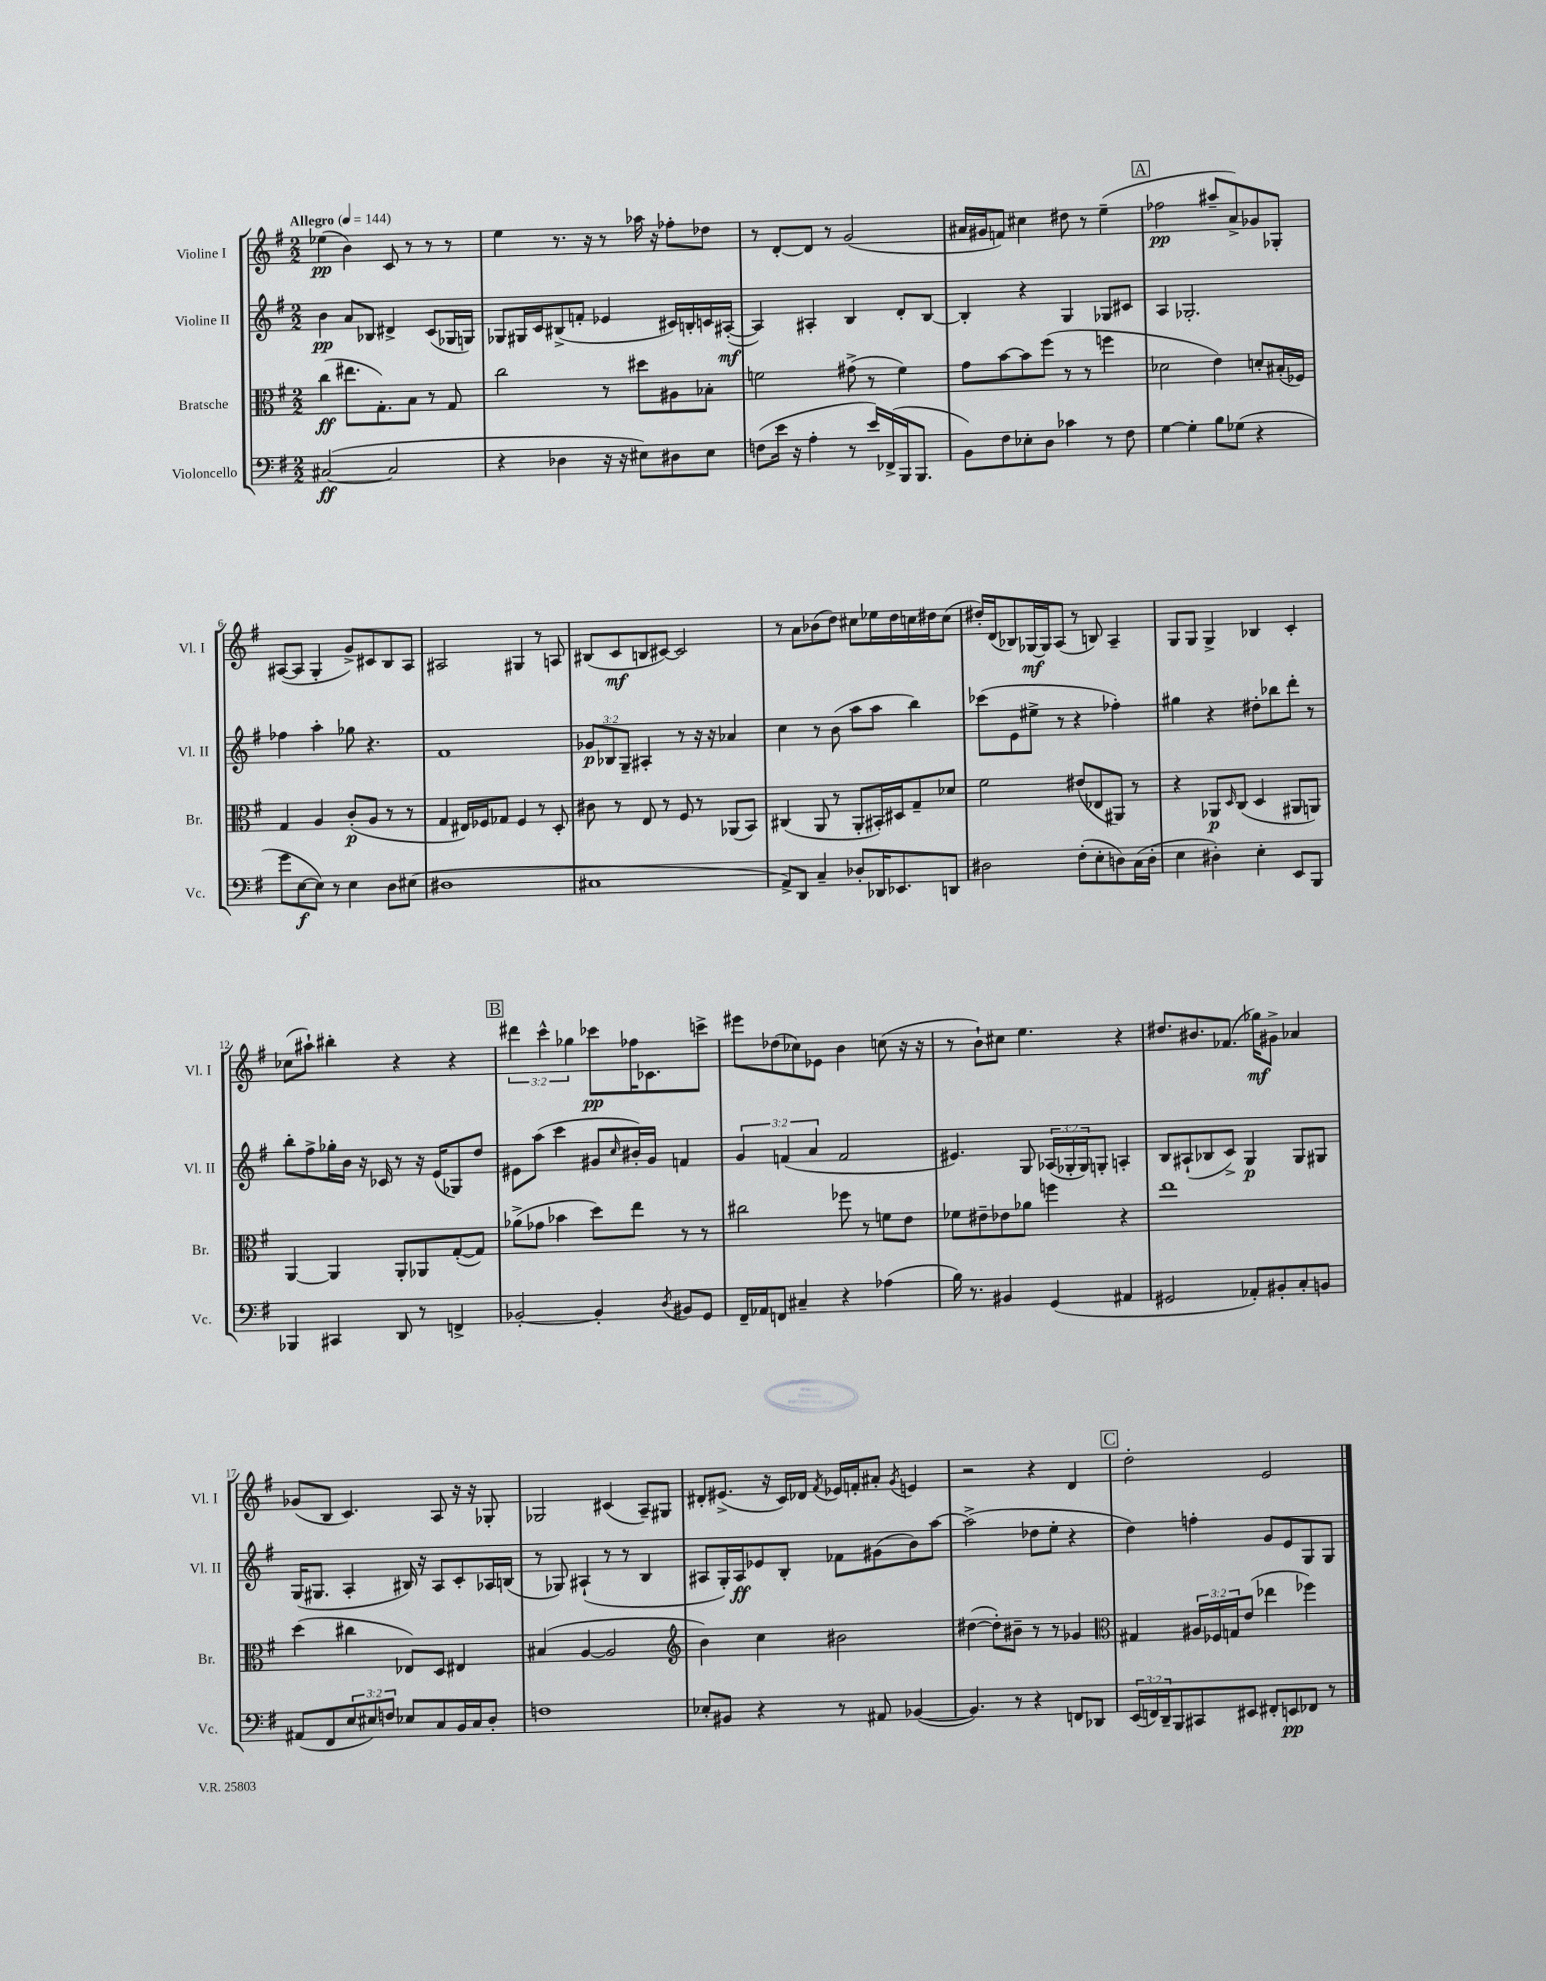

**kern	**kern	**kern	**kern
*staff4	*staff3	*staff2	*staff1
*clefF4	*clefC3	*clefG2	*clefG2
*k[f#]	*k[f#]	*k[f#]	*k[f#]
*M2/2	*M2/2	*M2/2	*M2/2
*MM144	*MM144	*MM144	*MM144
([2C#/	(4cc\	4b\	(4ee-\
.	8.ee#\L	8a/L	4b\)
.	.	8B-/J	.
.	8.G'\)	.	.
2C#/]	.	4d#^/	8c/
.	8B\J	.	8r
.	8r	(8c/L	8r
.	8G/	16G-/L	8r
.	.	16G/JJ)	.
=	=	=	=
4r	2cc\	8G-/L	4ee\
.	.	16G#/L	.
.	.	16c/J	.
4D-\	.	(8B#^/	8.r
.	.	8f'/J	.
.	.	.	16r
16r	8r	4e-/	8r
16r	.	.	.
8E#\L)	8dd#\L	.	16aa-\
.	.	.	16r
8D#\	8A#\	16c#/LL)	8ff-'\L
.	.	16B'/	.
8E#\J	8B-'\J	16c/	8dd-\J
.	.	([16A#'/JJ	.
=	=	=	=
(8F\L	2f\	4A#/])	8r
16e\Jk	.	.	[8d'/L
16r	.	.	.
4A'\	.	4A#'/	8d/]J
.	.	.	8r
8r	(8g#^\	4B/	(2g/
16e/LL)	8r	.	.
(16FF-^/	.	.	.
16BBB/J	4f\)	8d'/L	.
8.BBB/J	.	.	.
.	.	[8B/J	.
=	=	=	=
8BB\L)	8g\L	4B'/]	16a#/LL
.	.	.	16g#/J
8F#\	[8b\	.	8f/J)
8E-'\	8b\]	4r	4cc#\
8D\J	(8ff#\J	.	.
4c-\	8r	4G/	8dd#\
.	8r	.	8r
8r	4ff\	8G-/L	(4ee~\
8F#\	.	8c#/J	.
=	=	=	=
[4G\	2d-\	4A/	2ff-\
4G'\]	.	2.G-'/	.
8B\L	4e\)	.	8aa#~/L
(8G-\J	.	.	8a^/)
4r	8d'/L	.	8g-/
.	(16B#'/L	.	8G-'/J
.	16F-/JJ)	.	.
=	=	=	=
8g\L	4G/	4ff-\	([8A#/L
[8E\	.	.	8A#/]J
8E\]J)	4A/	4aa'\	4G'/
8r	.	.	.
4E\	(8c'/L	8gg-\	8g^/L)
.	8A/J	4.r	8c#/
8D\L	8r	.	8B/
(8E#\J	8r	.	8A#/J
=	=	=	=
1D#	4G/	1f#	2A#/
.	16E#/LL)	.	.
.	16F-/J	.	.
.	8G-/J	.	.
.	4F-/	.	4G#/
.	8r	.	8r
.	8D'/	.	8A/
=	=	=	=
1C#	8c#\	12g-/L	(8B#/L
.	.	12B-/	.
.	8r	.	8c/
.	.	12G~/J	.
.	8E/	4A#'/	8B/
.	8r	.	[8c#/J)
.	8F#/	8r	2c#/]
.	8r	16r	.
.	.	16r	.
.	(8AA-/L	4a-/	.
.	8BB/J)	.	.
=	=	=	=
8AA^/L)	(4C#/	4cc\	8r
8DD/J	.	.	8a\L
4C~/	8AA/	8r	(8b-\
.	8r	(8b\	8dd\J)
8D-'/L	8AA'/L	8aa\L	8cc#\L
16DD-/K	16BB#'/L)	8aa\J	16ee-\L
8.EE-/	16D#/J	.	16dd\
.	8G~/	4bb\)	16cc\
.	.	.	16dd#\J
8DD/J	8d-/J	.	(8cc\J
=	=	=	=
2D#\	2f#\	(8ccc-\L	16dd#'/LL)
.	.	.	(16d/J
.	.	8e\	8B-/)
.	.	8ee#^\J	[16G-/L
.	.	.	16G-/]J
.	.	8r	(8A/J
(8F#'\L	(8e#/L	4r	8r
8E'\	8E-/	.	8B/)
8D\)	8AA#/J)	4ff-'\)	4A~/
(16C\L	8r	.	.
16D'\JJ	.	.	.
=	=	=	=
4E\	4r	4gg#\	8G/L
.	.	.	8G/J
4D#'\)	8AA-/L	4r	4G^/
.	16qqD/	.	.
.	(8C/J	.	.
4E'\	4D/	8dd#'\L	4B-/
.	.	8bb-\	.
8EE/L	8AA#/L	8ddd'\J	4c'/
8BBB/J	8AA/J)	8r	.
=	=	=	=
4BBB-/	[4AA/	8bb'\L	(8cc-\L
.	.	8ff#^\	8aa#`\J)
4CC#/	4AA/]	16gg-'\L	4bb#'\
.	.	16b\JJ	.
.	.	16r	.
.	.	16c-/	.
8DD/	8AA'/L	8r	4r
8r	8AA-/	16r	.
.	.	(16e/LK	.
4FF^/	([8G'/	8G-/)	4r
.	8G/]J)	8dd/J	.
=	=	=	=
[2BB-'/	(8a-^\L	8e#\L	6ddd#\
.	8g-\J	(8aa\J	.
.	.	.	6ccc^^\
.	4b-\	4ccc\	.
.	.	.	6gg-\
4BB-'/]	8dd\L)	8g#/L	8ccc-\L
.	.	16qqcc/	.
.	8ee\J	16b#'/L)	16ff-\K
.	.	16g#/JJ	8.c-\
8qD/	.	.	.
8BB#/L	8r	4f/	.
8GG/J	8r	.	8ccc^\J
=	=	=	=
16FF#~/LL	2cc#\	6g/	8eee#\L
16AA-/J	.	.	.
8FF/J	.	.	(8dd-\
.	.	(6f/	.
4C#~/	.	.	8cc-\)
.	.	6a/	.
.	.	.	8e-\J
4r	8ff-\	2f/	4b\
.	8r	.	.
(4A-\	8f\L	.	(8cc\
.	8e\J	.	16r
.	.	.	16r
=	=	=	=
16B\)	8f-\L	4.e#/)	8r
8.r	.	.	.
.	8e#~\	.	8b`\L)
4BB#/	8e-\	.	8cc#\J
.	8a-\J	8G/	4.ee\
(4GG/	4ff\	(24A-/LL	.
.	.	24G-'/	.
.	.	24G-/J)	.
.	.	8G'/J	.
4AA#/	4r	4A'/	4r
=	=	=	=
2GG#/	1ee	8B/L	8.dd#/L
.	.	(8A#`/	.
.	.	.	8.b#/
.	.	8B-/	.
.	.	8c^/J)	(8.f-/J
8AA-'/L)	.	4G/	.
.	.	.	16gg-\LK)
8BB#'/	.	.	8g#^\J
8C'/	.	8G/L	4a-/
8BB/J	.	8G#/J	.
=	=	=	=
(8AA#/L	(4dd\	(16G/LK	(8g-/L
.	.	8.G#/J	.
8FF#/	.	.	8B/J
12E/	4cc#\	4A'/	4.c/)
12E#/)	.	.	.
12F/J	.	.	.
8E-/L	8E-/L)	16B#/)	.
.	.	16r	.
8C/	8D/J	8A/L	8A/
16BB/L	4E#/	8c'/	16r
16C/J	.	.	16r
8D'/J	.	16A-/L	8G-'/
.	.	(16B/JJ	.
=	=	=	=
1F	(4B#/	8r	2G-/
.	.	8G-/)	.
.	[4A/	(4A#`/	.
.	2A/]	8r	(4c#/
.	.	8r	.
.	.	4B/	8A~/L)
.	.	.	8G#/J
=	=	=	=
*	*clefG2	*	*
8E-'/L	4b\)	8A#/L	8d#'/L
8BB#/J	.	16G'/L)	(8.e#^/J
.	.	16A#/J	.
4r	4cc\	8e-/	.
.	.	.	16r
.	.	8B'/J	16c/LL)
.	.	.	16d-/JJ
.	.	.	8qf#/
8r	2b#\	8f-\L	16e-/LL
.	.	.	16f'/J
8AA#/	.	(8g#\	8a#'/J
.	.	.	8qg/
([4BB-/	.	8b\)	4e/
.	.	[8aa\J	.
=	=	=	=
4.BB-/])	([4dd#\	(2aa^\]	2r
.	8dd#'\]L)	.	.
8r	8b#~\J	.	.
4r	8r	8dd-\L	4r
.	8r	8ee'\J	.
8FF/L	4g-/	4r	4d/
8DD-/J	.	.	.
=	=	=	=
*	*clefC3	*	*
(24EE/LL	4G#/	4dd\)	2dd'\
24FF/)	.	.	.
24DD~/J	.	.	.
8BBB/	.	.	.
8CC#/	24A#/LL	4ff'\	.
.	24F-/	.	.
.	24G/J	.	.
8EE#/J	(8e/J	.	.
8FF#'/L	4ee-\	8g/L	2e/
8EE/	.	8e/	.
8FF-/J	4ff-\)	8G/	.
8r	.	8G/J	.
==	==	==	==
*-	*-	*-	*-
